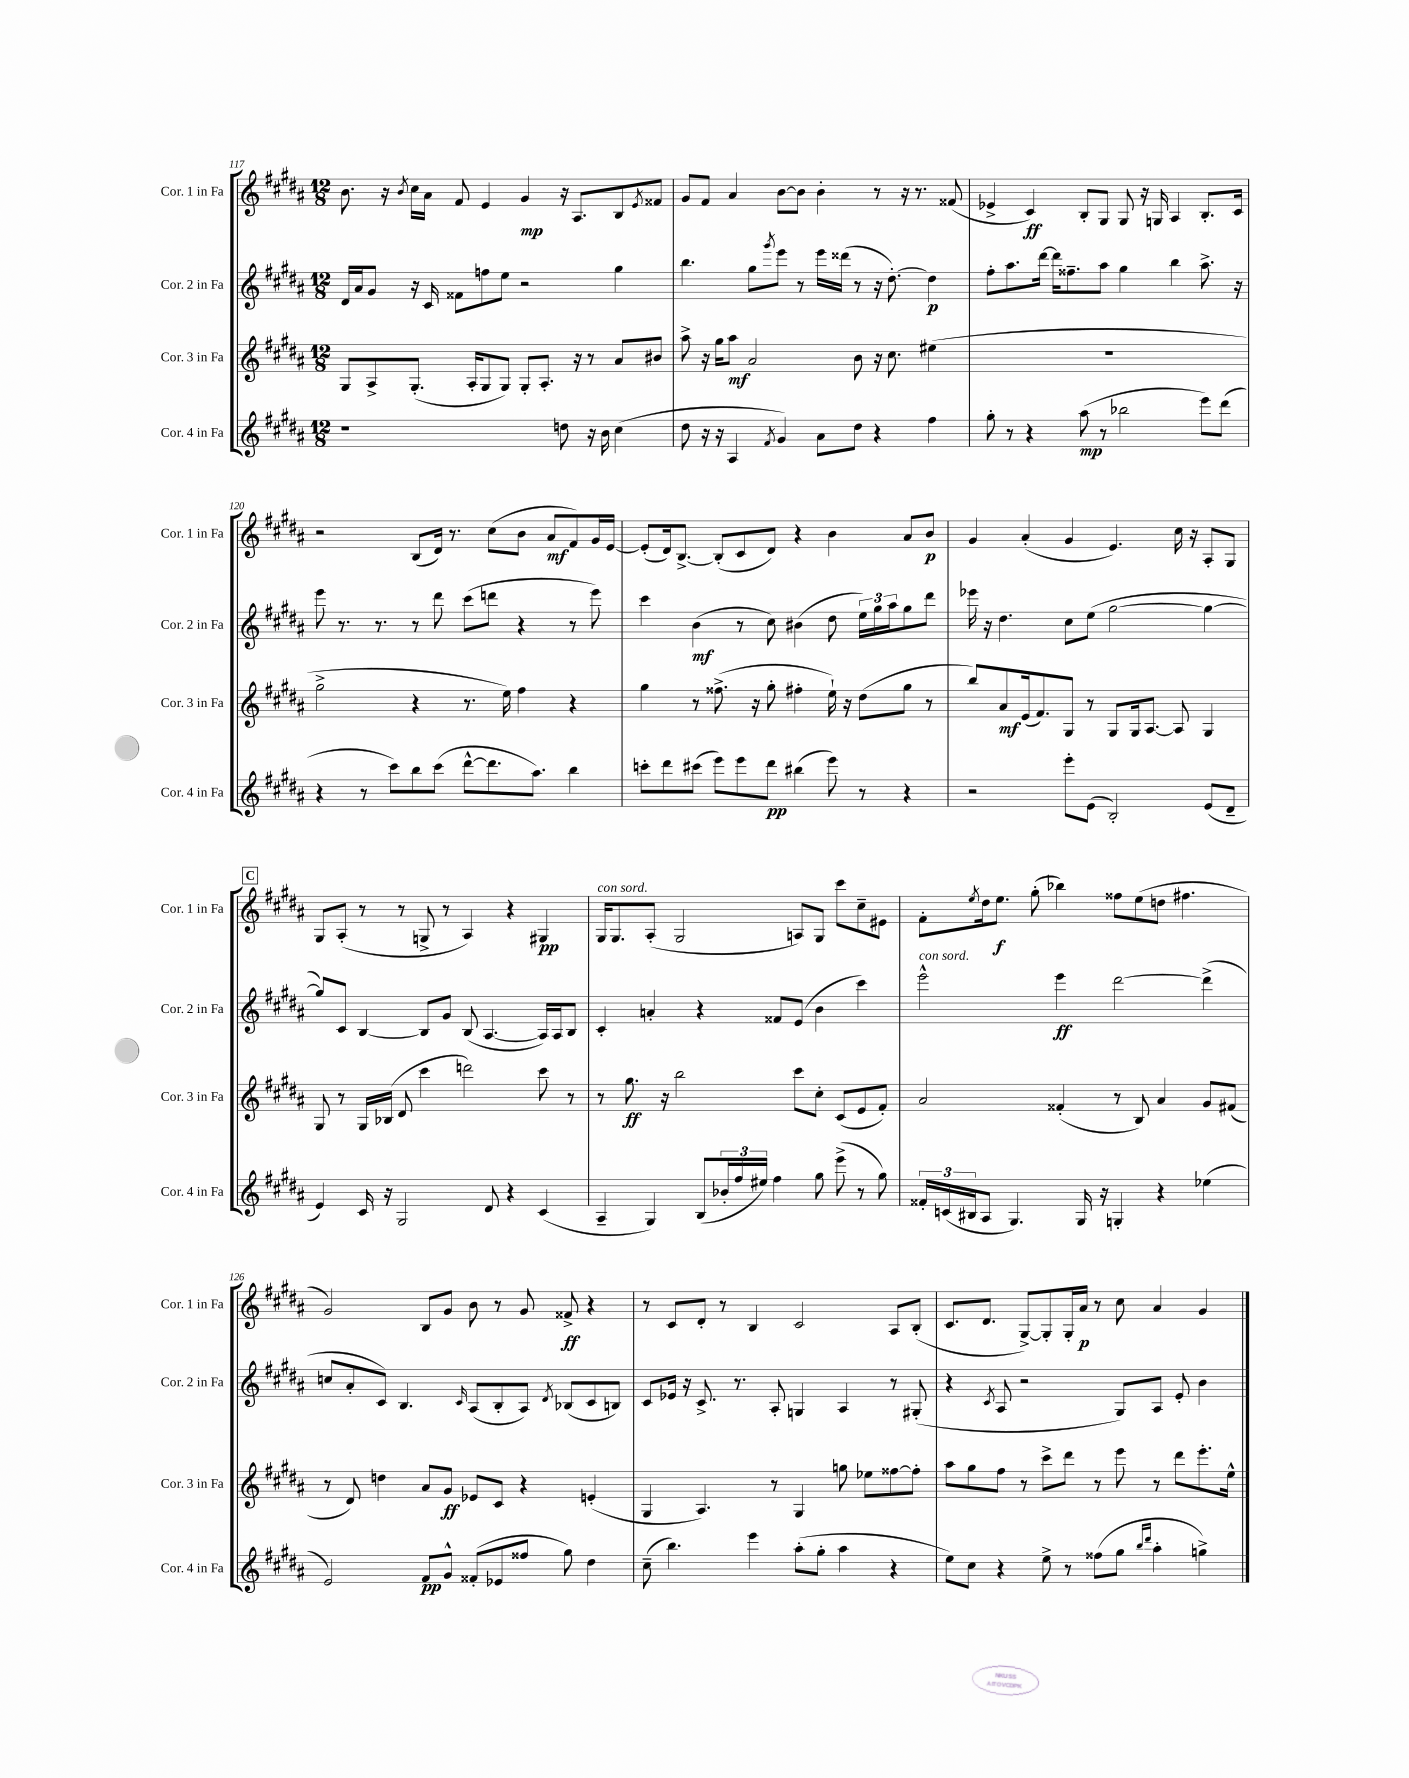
<<
\new StaffGroup <<
\new Staff = "s0" \with { instrumentName = "Cor. 1 in Fa" shortInstrumentName = "Cor. 1 in Fa" } {
    \clef treble \key b \major \numericTimeSignature \time 12/8
    b'8. r16 \acciaccatura { b'8 } cis''16 ais'16 fis'8 e'4 gis'4\mp r16 ais8. b8 \acciaccatura { e'8 } fisis'8 |
    gis'8 fis'8 ais'4 b'8~ b'8 b'4-. r8 r16 r8. fisis'8( |
    ees'4-> cis'4\ff) b8-. gis8 gis8 r16 g16 ais4 b8.-. cis'16 |
    r2 b8( dis'16) r8. cis''8( b'8 ais'8\mf fis'8) gis'16 e'16~ |
    e'8-.( dis'16) b8.~-> b8-.( cis'8 dis'8) r4 b'4 ais'8 b'8\p |
    gis'4 ais'4-.( gis'4 e'4.) cis''16 r16 ais8-. gis8 |
    \mark \markup { \box "C" } gis8 ais8-.( r8 r8 g8-> r8 ais4) r4 gis4\pp |
    gis16^\markup { \italic "con sord." } gis8. ais8-.( gis2 a8) gis8 cis'''8 cis''8-- eis'8 |
    fis'8-. \acciaccatura { e''8 } dis''16 e''8.\f gis''8-.( bes''4) fisis''8 e''8( d''8 fis''4. |
    gis'2) b8 gis'8 b'8 r8 gis'8 fisis'8->\ff r4 |
    r8 cis'8 dis'8-. r8 b4 cis'2 ais8 b8-.( |
    cis'8. dis'8. gis8~->) gis8-. gis16-. ais'16\p r8 cis''8 ais'4 gis'4 \bar "|." |
}
\new Staff = "s1" \with { instrumentName = "Cor. 2 in Fa" shortInstrumentName = "Cor. 2 in Fa" } {
    \clef treble \key b \major \numericTimeSignature \time 12/8
    dis'16 ais'16 gis'8 r16 cis'16 fisis'8 f''8 e''8 r2 gis''4 |
    b''4. gis''8 \acciaccatura { gis'''8 } e'''8 r8 e'''16 disis'''16( r8 r16 dis''8.~-.) dis''4\p |
    fis''8-. ais''8. dis'''16~ dis'''16 fisis''8.-- ais''8 gis''4 b''4 ais''8.-> r16 |
    e'''8 r8. r8. r8 dis'''8 cis'''8( d'''8 r4 r8 e'''8) |
    cis'''4 b'4\mf( r8 cis''8) bis'4( dis''8 \tuplet 3/2 { e''16) gis''16 ais''16 } gis''8 dis'''8 |
    ees'''16 r16 dis''4. cis''8 e''8( gis''2~ gis''4~ |
    \mark \markup { \box "C" } gis''8) cis'8 b4~ b8 gis'8 b8( ais4.~ ais16) ais16 b8 |
    cis'4-. a'4-. r4 fisis'8 e'8( b'4 cis'''4) |
    e'''2-^^\markup { \italic "con sord." } e'''4\ff dis'''2~ dis'''4->( |
    c''8 ais'8-. cis'8) b4. \grace { cis'16 } ais8( b8-. ais8) \acciaccatura { dis'8 } bes8( cis'8 b8) |
    cis'8 ees'16 r16 cis'8.-> r8. ais8-. g4 ais4 r8 gis8-.( |
    r4 \acciaccatura { cis'8 } ais8 r2 gis8) ais8 e'8-. b'4 \bar "|." |
}
\new Staff = "s2" \with { instrumentName = "Cor. 3 in Fa" shortInstrumentName = "Cor. 3 in Fa" } {
    \clef treble \key b \major \numericTimeSignature \time 12/8
    gis8 ais8-> gis8.-.( ais16-. gis8 gis8) gis8-. ais8.-. r16 r8 ais'8 bis'8 |
    ais''8-> r16 gis''16 ais''8\mf ais'2 b'8 r16 cis''8. eis''4( |
    R1. |
    gis''2-> r4 r8. e''16) fis''4 r4 |
    gis''4 r8 fisis''8.->( r16 gis''8-. fis''4-. e''16-!) r16 dis''8( gis''8 r8 |
    b''8) ais'8\mf e'16( fis'8.) gis8 r8 gis8 gis16 ais8.~ ais8 gis4 |
    \mark \markup { \box "C" } gis8 r8 gis16 bes16( dis'8 cis'''4 d'''2) cis'''8 r8 |
    r8 gis''8.\ff r16 b''2 cis'''8 cis''8-. cis'8( e'8 fis'8-.) |
    ais'2 fisis'4-.( r8 b8) ais'4 gis'8 fis'8( |
    r8 dis'8) d''4 ais'8 gis'8\ff ees'8 cis'8 r4 e'4-.( |
    gis4 ais4.) r8 gis4 g''8 ees''8 fisis''8~ fisis''8-. |
    ais''8 gis''8 fis''8 r8 cis'''8-> dis'''8 r8 e'''8 r8 dis'''8 e'''8.-. e''16-^ \bar "|." |
}
\new Staff = "s3" \with { instrumentName = "Cor. 4 in Fa" shortInstrumentName = "Cor. 4 in Fa" } {
    \clef treble \key b \major \numericTimeSignature \time 12/8
    r1 d''8 r16 b'16 cis''4( |
    dis''8 r16 r16 ais4 \acciaccatura { fis'8 } gis'4) ais'8 dis''8 r4 fis''4 |
    gis''8-. r8 r4 ais''8\mp( r8 bes''2 e'''8) dis'''8( |
    r4 r8 cis'''8) b''8 cis'''8( dis'''8~-^ dis'''8. ais''8.) b''4 |
    c'''8-. dis'''8 cis'''8( e'''8) e'''8 dis'''8\pp bis''4( e'''8) r8 r4 |
    r2 e'''8-. e'8( b2-.) e'8( dis'8-- |
    \mark \markup { \box "C" } e'4) cis'16 r16 gis2 dis'8 r4 cis'4( |
    ais4-- gis4) b8( \tuplet 3/2 { bes'16-. fis''16 eis''16) } fis''4 gis''8 e'''8->( r8 gis''8) |
    \tuplet 3/2 { fisis'16-. c'16( bis16 } ais8 gis4.) gis16 r16 g4-. r4 ees''4( |
    e'2) fis'8\pp gis'8-^ fisis'8-.( ees'8 fisis''8 gis''8) dis''4 |
    cis''8--( b''4.) e'''4 ais''8-.( gis''8-. ais''4 r4 |
    e''8) cis''8 r4 e''8-> r8 fisis''8( gis''8 \grace { b''16 dis'''16 } ais''4-. g''4->) \bar "|." |
}
>>
>>
\layout { \context { \Score currentBarNumber = #117 } }
